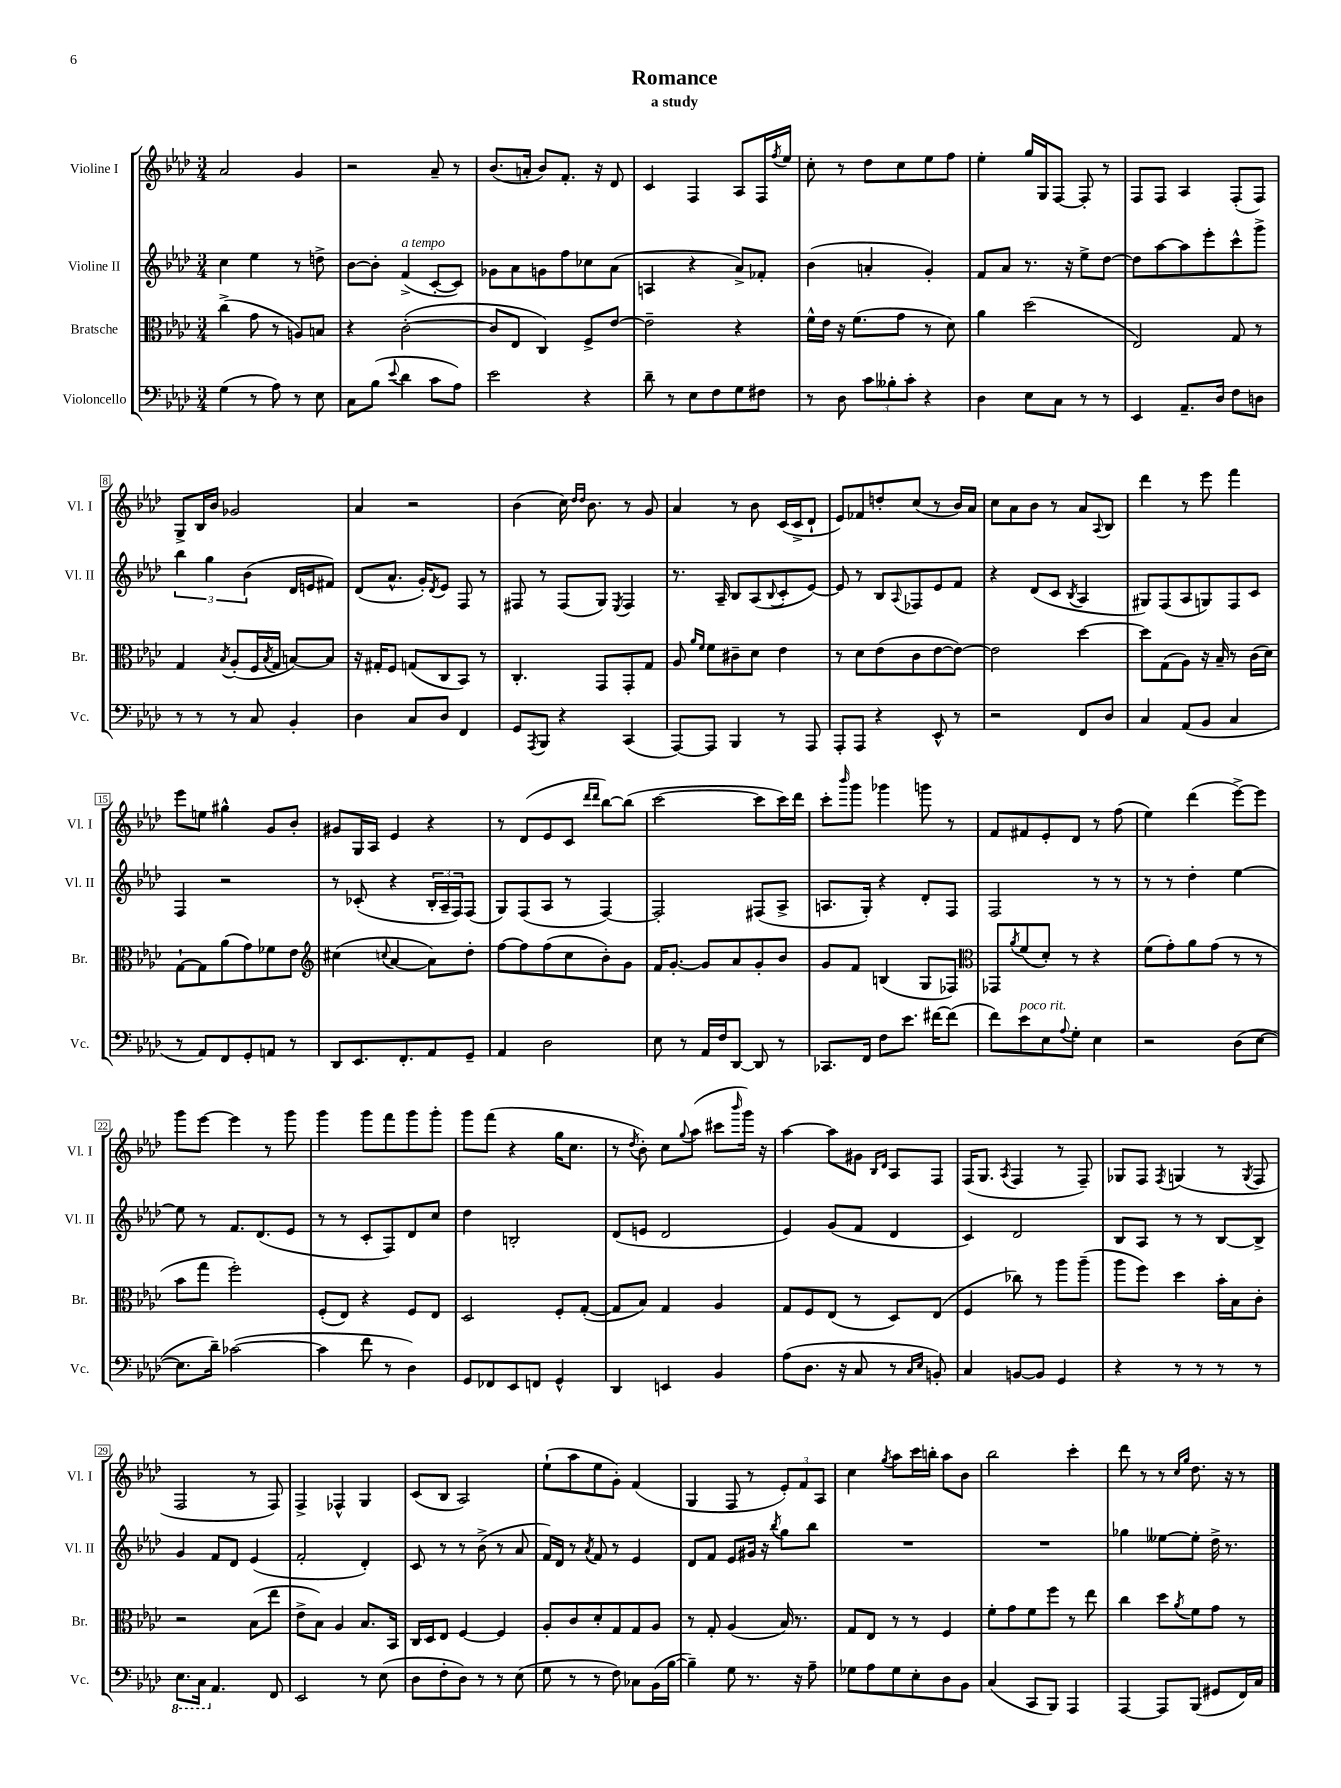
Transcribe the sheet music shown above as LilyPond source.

\header { title = "Romance" subtitle = "a study" }
<<
\new StaffGroup <<
\new Staff = "s0" \with { instrumentName = "Violine I" shortInstrumentName = "Vl. I" } {
    \clef treble \key aes \major \numericTimeSignature \time 3/4
    aes'2 g'4 |
    r2 aes'8-- r8 |
    bes'8.( a'16-. bes'8) f'8.-. r16 des'8 |
    c'4 f4 aes8 f16 \acciaccatura { f''8 } ees''16 |
    c''8-. r8 des''8 c''8 ees''8 f''8 |
    ees''4-. g''16 g16 f8~ f8-. r8 |
    f8 f8 aes4 f8-.( f8) |
    g8-> bes16 bes'16 ges'2 |
    aes'4 r2 |
    bes'4( c''16) \grace { des''16 des''16 } bes'8. r8 g'8 |
    aes'4 r8 bes'8 c'16( c'16-> des'8-! |
    ees'8) fes'8 d''8-. c''8( r8 bes'16) aes'16 |
    c''8 aes'8 bes'8 r8 aes'8 \appoggiatura { aes8 } bes8 |
    des'''4 r8 ees'''8 f'''4 |
    ees'''8 e''8 gis''4-^ g'8 bes'8-. |
    gis'8 g16 aes16 ees'4 r4 |
    r8 des'8( ees'8 c'8 \grace { des'''16 des'''16 } bes''8~) bes''8( |
    c'''2~ c'''8 c'''16) des'''16 |
    c'''8-. \grace { bes'''16 } g'''8 ges'''4 g'''8 r8 |
    f'8 fis'8 ees'8-. des'8 r8 f''8( |
    ees''4) des'''4( ees'''8~->) ees'''8 |
    g'''8 ees'''8~ ees'''4 r8 g'''8 |
    g'''4 g'''8 f'''8 g'''8 g'''8-. |
    g'''8 f'''8( r4 g''16 c''8. |
    r8 \acciaccatura { des''8 } bes'8-.) c''8 \appoggiatura { g''8 } aes''8( cis'''8 \grace { bes'''16 } g'''16) r16 |
    aes''4~ aes''8 gis'8 \grace { bes16 des'16 } aes8 f8 |
    f16( g8. \acciaccatura { aes8 } f4 r8 f8--) |
    ges8 f8 \acciaccatura { f8 } g4( r8 \acciaccatura { g8 } f8 |
    f2 r8 f8) |
    f4-> fes4-^ g4 |
    c'8( bes8 aes2) |
    ees''8-!( aes''8 ees''8 g'8-.) f'4( |
    g4 f8 r8 \tuplet 3/2 { ees'8-.) f'8 aes8 } |
    c''4 \acciaccatura { g''8 } aes''8 c'''16 b''16-. aes''8 bes'8 |
    bes''2 c'''4-. |
    des'''8 r8 r8 \grace { c''16 g''16 } des''8. r16 r8 \bar "|." |
}
\new Staff = "s1" \with { instrumentName = "Violine II" shortInstrumentName = "Vl. II" } {
    \clef treble \key aes \major \numericTimeSignature \time 3/4
    c''4 ees''4 r8 d''8-> |
    bes'8~ bes'8-. f'4->^\markup { \italic "a tempo" }( c'8~-. c'8) |
    ges'8 aes'8 g'8 f''8 ces''8 aes'8( |
    a4 r4 aes'8->) fes'8-. |
    bes'4( a'4-. g'4-.) |
    f'8 aes'8 r8. r16 ees''8-> des''8~ |
    des''8 aes''8~ aes''8 ees'''8-. c'''8-^ g'''8-> |
    \tuplet 3/2 { bes''4 g''4 bes'4( } des'16 e'16 fis'8) |
    des'8( aes'8.-^ g'16-.) \acciaccatura { des'8 } ees'8 f8 r8 |
    fis8 r8 fis8( g8) \acciaccatura { ees8 } fis4 |
    r8. aes16-- bes8 aes8( \appoggiatura { bes8 } c'8-. ees'8~) |
    ees'8 r8 bes8 \appoggiatura { aes8 } fes8 ees'8 f'8 |
    r4 des'8( c'8 \acciaccatura { bes8 } aes4 |
    gis8) f8( aes8 g8) f8 c'8 |
    f4 r2 |
    r8 ces'8-.( r4 \tuplet 3/2 { bes16-. aes16-- f16) } f8( |
    g8) f8( aes8 r8 f4~) |
    f2-. fis8( aes8-> |
    a8. g16-.) r4 des'8-. f8 |
    f2 r8 r8 |
    r8 r8 des''4-. ees''4~ |
    ees''8 r8 f'8. des'8.( ees'8 |
    r8 r8 c'8-. f8) des'8 c''8 |
    des''4 b2-. |
    des'8( e'8 des'2 |
    ees'4) g'8( f'8 des'4 |
    c'4) des'2 |
    bes8 aes8 r8 r8 bes8~ bes8-> |
    g'4 f'8 des'8 ees'4( |
    f'2-. des'4-.) |
    c'8 r8 r8 bes'8->( r8 aes'8 |
    f'16) des'16 r8 \acciaccatura { aes'8 } f'8 r8 ees'4 |
    des'8 f'8 ees'8 gis'16 r16 \acciaccatura { bes''8 } g''8 bes''8 |
    R2. |
    R2. |
    ges''4 eeses''8~ eeses''8-. des''16-> r8. \bar "|." |
}
\new Staff = "s2" \with { instrumentName = "Bratsche" shortInstrumentName = "Br." } {
    \clef alto \key aes \major \numericTimeSignature \time 3/4
    c''4->( g'8 r8 a8) b8 |
    r4 c'2~-.( |
    c'8 ees8 c4) f8-> ees'8~ |
    ees'2-- r4 |
    f'16-^ ees'16 r16 f'8.( g'8 r8 des'8) |
    aes'4 des''2( |
    ees2) g8 r8 |
    g4 \acciaccatura { bes8 } aes8-.( f16 \acciaccatura { bes8 } g16 b8~) b8 |
    r16 gis16-. f8 g8( c8 bes,8) r8 |
    c4.-. g,8 g,8-. g8 |
    aes8 \grace { aes'16 f'16 } f'8 cis'8-- des'8 ees'4 |
    r8 des'8 ees'8( c'8 ees'8~ ees'8~) |
    ees'2 des''4~ |
    des''8 g8( aes8) r16 bes16-- r8 c'16( des'16) |
    g8~-! g8 aes'8( g'8) fes'8 ees'8 |
    \clef treble cis''4( \appoggiatura { c''8 } aes'4~ aes'8) des''8-. |
    f''8~ f''8 f''8( c''8 bes'8-.) g'8 |
    f'16 g'8.~-. g'8 aes'8 g'8-. bes'8 |
    g'8 f'8 b4( g8 fes8) |
    \clef alto ges,8 \acciaccatura { aes'8 } f'8( des'8-.) r8 r4 |
    f'8( g'8-.) aes'8 g'8( r8 r8 |
    bes'8 g''8 f''2-.) |
    f8-.( ees8) r4 f8 ees8 |
    des2 f8-. g8~-.( |
    g8 bes8) g4 aes4 |
    g8 f8 ees8( r8 des8) ees8( |
    f4 ces''8) r8 aes''8 aes''8--( |
    aes''8 f''8) des''4 bes'16-. bes16 c'8-. |
    r2 bes8( ees''8 |
    ees'8-> bes8) aes4 bes8. bes,16 |
    c16 des16 ees8 f4~ f4 |
    aes8-. c'8 des'8-. g8 g8 aes8 |
    r8 g8-. aes4( bes16) r8. |
    g8 ees8 r8 r8 f4 |
    f'8-. g'8 f'8 f''8 r8 ees''8 |
    c''4 des''8 \acciaccatura { aes'8 } f'8 g'8 r8 \bar "|." |
}
\new Staff = "s3" \with { instrumentName = "Violoncello" shortInstrumentName = "Vc." } {
    \clef bass \key aes \major \numericTimeSignature \time 3/4
    g4( r8 aes8) r8 ees8 |
    c8 bes8( \appoggiatura { ees'8 } des'4 c'8 aes8) |
    ees'2 r4 |
    des'8-- r8 ees8 f8 g8 fis8 |
    r8 des8 \tuplet 3/2 { c'8 beses8-. c'8-. } r4 |
    des4 ees8 c8 r8 r8 |
    ees,4 aes,8.-- des16 f8 d8 |
    r8 r8 r8 c8 bes,4-. |
    des4 c8 des8 f,4 |
    g,8 \acciaccatura { aes,,8 } bes,,8 r4 c,4( |
    aes,,8~) aes,,8 bes,,4 r8 aes,,8 |
    aes,,8-. aes,,8 r4 ees,8-^ r8 |
    r2 f,8 des8 |
    c4 aes,8( bes,8 c4 |
    r8 aes,8) f,8 g,8-. a,8 r8 |
    des,8 ees,8. f,8.-. aes,8 g,8-- |
    aes,4 des2 |
    ees8 r8 aes,16 f16 des,8~ des,8 r8 |
    ces,8. f,16 f8 ees'8. fis'16~ fis'8( |
    f'8) ees'8^\markup { \italic "poco rit." } ees8 \appoggiatura { aes8 } g8-. ees4 |
    r2 des8( ees8~ |
    ees8. des'16--) ces'2~( |
    ces'4 f'8 r8 des4) |
    g,8 fes,8 ees,8 f,8 g,4-^ |
    des,4 e,4 bes,4 |
    aes8( des8. r16 c8 r8 \grace { c16 ees16 } b,8-.) |
    c4 b,8~ b,8 g,4 |
    r4 r8 r8 r8 r8 |
    \ottava #-1 ees,8. c,16 \ottava #0 aes,4. f,8 |
    ees,2 r8 ees8( |
    des8 f8-. des8) r8 r8 ees8( |
    g8 r8 r8 f8) ces8 bes,16( bes16~ |
    bes4--) g8 r8. r16 aes8-- |
    ges8 aes8 ges8 ees8-. des8 bes,8 |
    c4( c,8 bes,,8) aes,,4 |
    aes,,4~ aes,,8 bes,,8( gis,8 f,16) c16 \bar "|." |
}
>>
>>
\layout { \context { \Score \override BarNumber.stencil = #(make-stencil-boxer 0.1 0.3 ly:text-interface::print) } }
